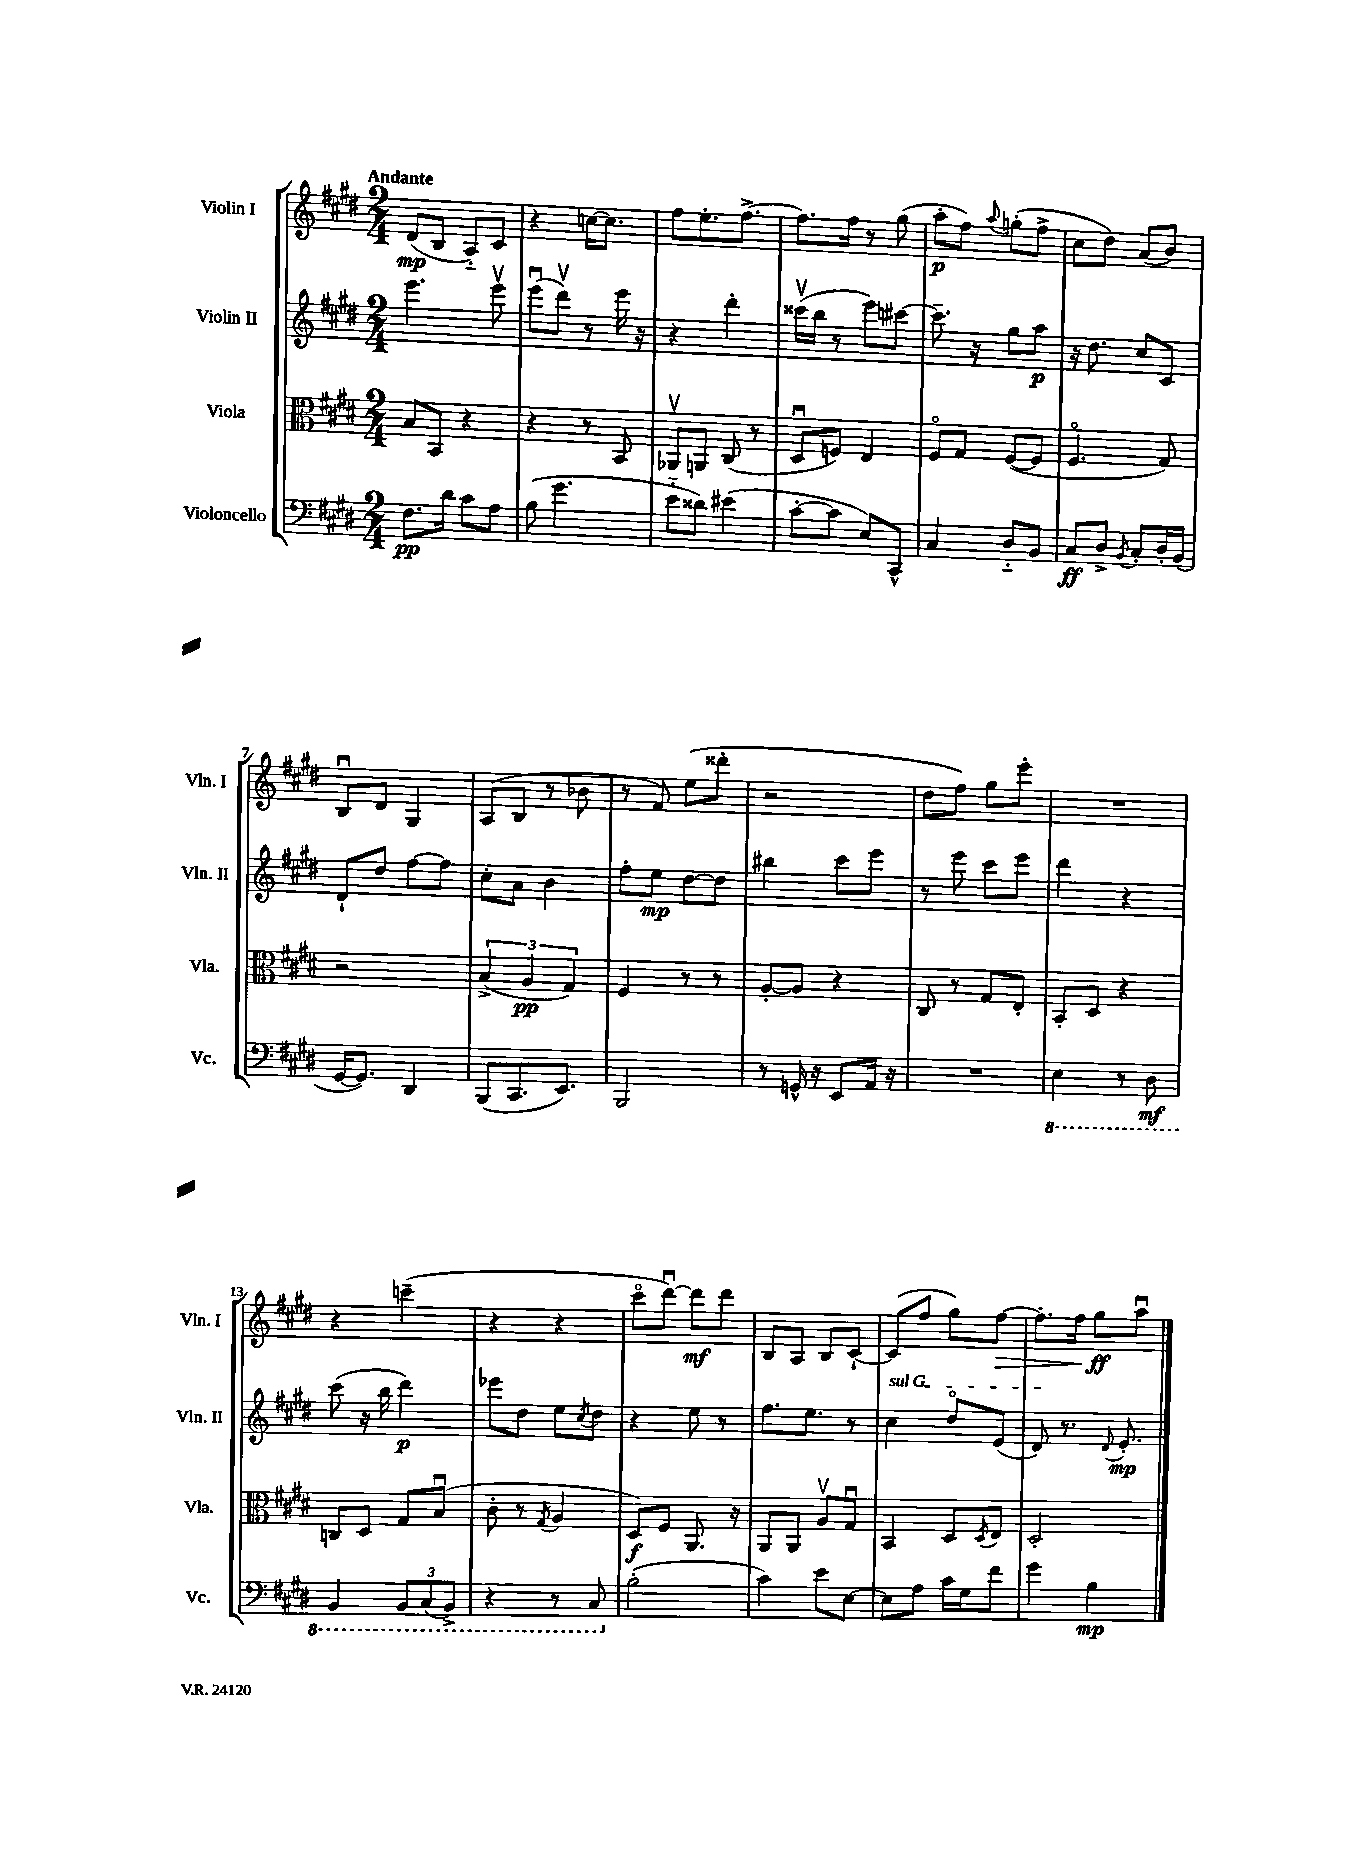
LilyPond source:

<<
\new StaffGroup <<
\new Staff = "s0" \with { instrumentName = "Violin I" shortInstrumentName = "Vln. I" } {
    \clef treble \key e \major \numericTimeSignature \time 2/4 \tempo "Andante"
    dis'8\mp( b8 a8-_) cis'8 |
    r4 c''16~ c''8. |
    fis''8 e''8.-. fis''8.~-> |
    fis''8. fis''16 r8 gis''8( |
    a''8-.\p fis''8) \appoggiatura { a''8 } g''8-.( fis''8-> |
    cis''8 dis''8) a'8( b'8) |
    b8\downbow dis'8 gis4 |
    a8( b8 r8 bes'8 |
    r8 fis'8) e''8( disis'''8-. |
    r2 |
    dis''8 fis''8) gis''8 e'''8-. |
    R2 |
    r4 c'''4--( |
    r4 r4 |
    cis'''8\flageolet dis'''8~\downbow) dis'''8\mf dis'''8 |
    b8 a8 b8 cis'8~-! |
    cis'8( fis''8 gis''8) fis''8~\> |
    fis''8.-. fis''16 gis''8\ff\! a''8\downbow \bar "|." |
}
\new Staff = "s1" \with { instrumentName = "Violin II" shortInstrumentName = "Vln. II" } {
    \clef treble \key e \major \numericTimeSignature \time 2/4
    e'''4. e'''8\upbow |
    e'''8\downbow( dis'''8\upbow) r8 e'''16 r16 |
    r4 dis'''4-. |
    cisis'''16\upbow( b''16 r8 e'''8) cis'''8~ |
    cis'''8.-- r16 gis''8 a''8\p |
    r16 dis''8. cis''8 cis'8 |
    dis'8-! dis''8 fis''8~ fis''8 |
    cis''8-. a'8 b'4 |
    fis''8-. e''8\mp dis''8~ dis''8 |
    bis''4 cis'''8 e'''8 |
    r8 e'''8 cis'''8 e'''8 |
    dis'''4 r4 |
    cis'''8( r16 b''16 dis'''4\p) |
    ees'''8 dis''8 e''8 \acciaccatura { cis''8 } dis''8 |
    r4 e''8 r8 |
    fis''8. e''8. r8 |
    \once \override TextSpanner.bound-details.left.text = \markup { \italic "sul G" } cis''4\startTextSpan dis''8\flageolet e'8( |
    dis'8\stopTextSpan) r8. \appoggiatura { dis'8 } e'8.-.\mp \bar "|." |
}
\new Staff = "s2" \with { instrumentName = "Viola" shortInstrumentName = "Vla." } {
    \clef alto \key e \major \numericTimeSignature \time 2/4
    b8 b,8 r4 |
    r4 r8 b,8 |
    aes,8\upbow a,8 cis8( r8 |
    dis8\downbow f8) e4 |
    fis8\flageolet gis8 fis8~( fis8 |
    fis4.\flageolet gis8) |
    r2 |
    \tuplet 3/2 { b4->( a4\pp gis4) } |
    fis4 r8 r8 |
    a8~-. a8 r4 |
    cis8 r8 gis8 e8-. |
    b,8-. dis8 r4 |
    c8 dis8 gis8 b8\downbow( |
    cis'8-. r8 \acciaccatura { gis8 } a4 |
    dis8\f) fis8 a,8. r16 |
    a,8 a,8 a8\upbow gis8\downbow |
    b,4 dis8 \acciaccatura { dis8 } e8 |
    dis2-. \bar "|." |
}
\new Staff = "s3" \with { instrumentName = "Violoncello" shortInstrumentName = "Vc." } {
    \clef bass \key e \major \numericTimeSignature \time 2/4
    fis8.\pp dis'16 cis'8 a8 |
    b8( gis'4. |
    e'8-_ disis'8) eis'4( |
    cis'8~-. cis'8 e8) cis,8-^ |
    cis4 dis8-_ b,8 |
    cis8\ff dis8-> \acciaccatura { b,8 } cis8-. dis16-. b,16( |
    gis,16~ gis,8.) dis,4 |
    b,,8( cis,8. e,8.) |
    b,,2 |
    r8 g,16-^ r16 e,8 a,16 r16 |
    R2 |
    \ottava #-1 e,4 r8 dis,8\mf |
    b,,4 \tuplet 3/2 { b,,8 cis,8( b,,8->) } |
    r4 r8 cis,8 \ottava #0 |
    b2-.( |
    cis'4) e'8 e8~ |
    e8 a8 cis'16 gis16 fis'8 |
    gis'4 b4\mp \bar "|." |
}
>>
>>
